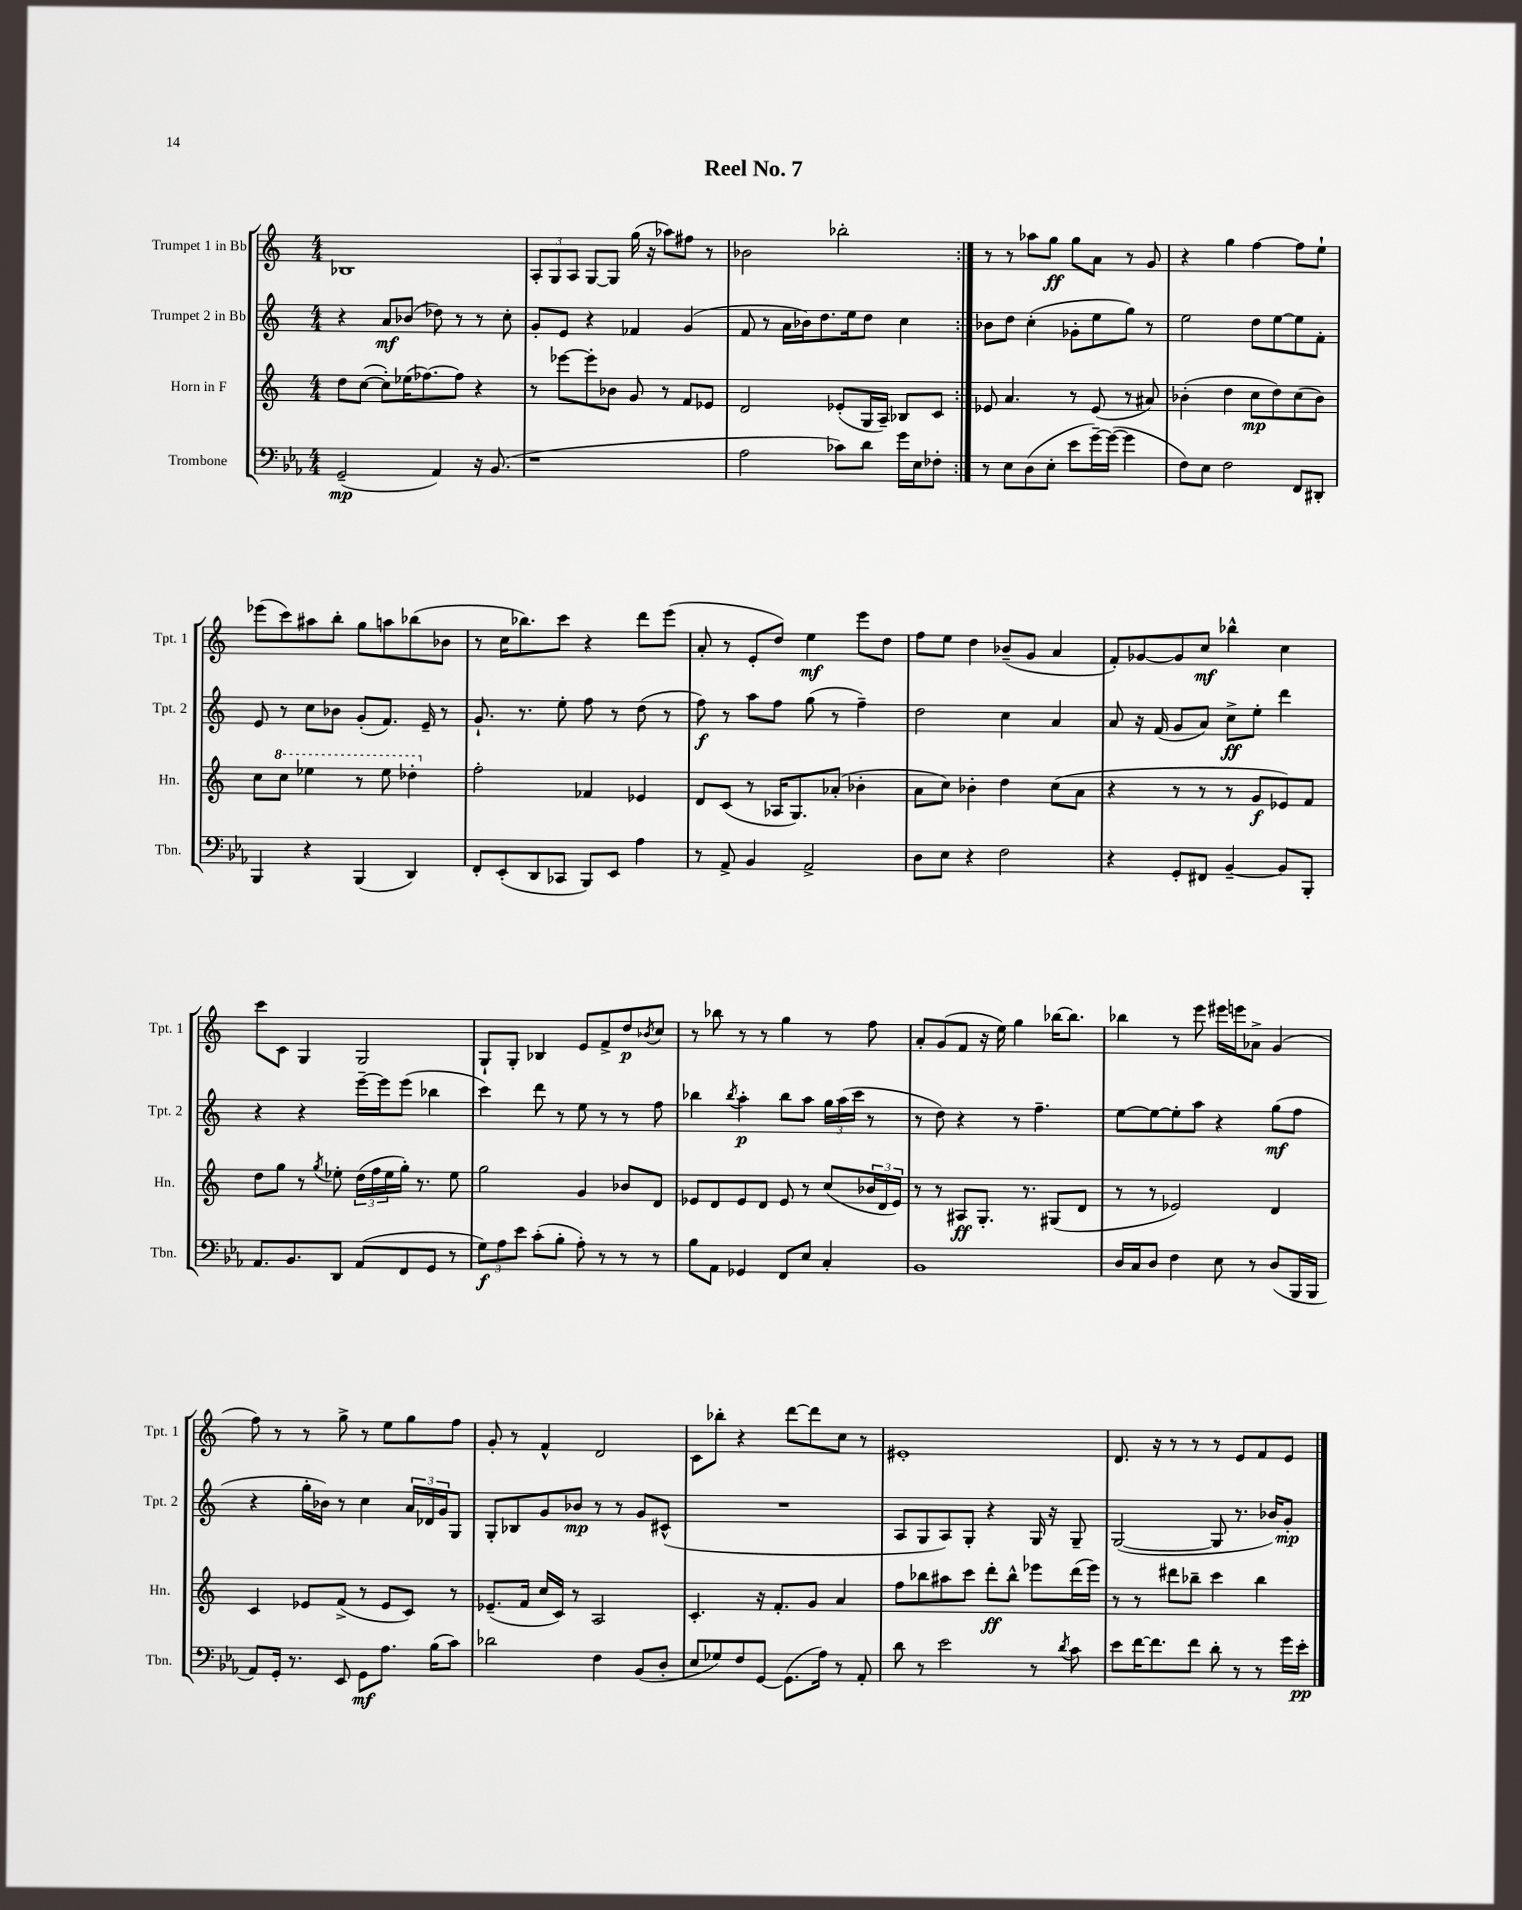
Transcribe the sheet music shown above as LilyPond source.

\header { title = "Reel No. 7" }
<<
\new StaffGroup <<
\new Staff = "s0" \with { instrumentName = "Trumpet 1 in Bb" shortInstrumentName = "Tpt. 1" } {
    \clef treble \key c \major \numericTimeSignature \time 4/4
    \repeat volta 2 { bes1 |
    \tuplet 3/2 { a8-. g8 a8 } g8~ g8 g''16( r16 aes''8) fis''8 r8 |
    bes'2 bes''2-. | }
    r8 r8 aes''8 g''8\ff g''8 a'8 r8 g'8 |
    r4 g''4 f''4~ f''8 e''8-! |
    ees'''8( c'''8) ais''8 b''8-. g''8 a''8 bes''8( bes'8 |
    r8 c''16 bes''8.) c'''8 r4 d'''8 e'''8( |
    a'8-. r8 e'8-. d''8) e''4\mf e'''8 d''8 |
    f''8 e''8 d''4 bes'8--( g'8 a'4 |
    f'8-.) ges'8~ ges'8 c''8\mf bes''4-^ c''4 |
    c'''8 c'8 g4 g2 |
    g8-! g8-. bes4 e'8 f'8-> d''8\p \acciaccatura { bes'8 } c''8 |
    r8 bes''8 r8 r8 g''4 r8 f''8 |
    a'8-. g'8( f'8 r16 e''16) g''4 bes''16~ bes''8. |
    bes''4 r8 e'''8 eis'''16 e'''16 aes'8-> g'4( |
    f''8) r8 r8 g''8-> r8 e''8 g''8 f''8 |
    g'8-. r8 f'4-^ d'2 |
    c'8 bes''8-. r4 d'''8~ d'''8 c''8 r8 |
    eis'1-. |
    d'8. r16 r8 r8 r8 e'8 f'8 e'8 \bar "|." |
}
\new Staff = "s1" \with { instrumentName = "Trumpet 2 in Bb" shortInstrumentName = "Tpt. 2" } {
    \clef treble \key c \major \numericTimeSignature \time 4/4
    \repeat volta 2 { r4 a'8\mf bes'8( des''8) r8 r8 c''8-. |
    g'8-. e'8 r4 fes'4 g'4( |
    f'8 r8 a'16 bes'16) d''8. e''16 d''8 c''4 | }
    bes'8 d''8 c''4-.( ges'8-. e''8 g''8) r8 |
    e''2 d''8 e''8~ e''8 f'8-. |
    e'8 r8 c''8 bes'8 g'8-.( f'8.) e'16-- r8 |
    g'8.-! r8. e''8-. f''8 r8 d''8( r8 |
    f''8\f) r8 a''8 f''8 g''8( r8 f''4--) |
    d''2 c''4 a'4 |
    a'8 r16 f'16( g'8 a'8) c''8->\ff e''8-. d'''4 |
    r4 r4 e'''16~-- e'''16 e'''8( bes''4 |
    c'''4) d'''8 r8 e''8 r8 r8 f''8 |
    bes''4 \acciaccatura { bes''8 } a''4-.\p bes''8 a''8 \tuplet 3/2 { g''16 a''16( c'''16 } r8 |
    r8 d''8) r4 r8 f''4.-- |
    e''8~ e''8~ e''8-. a''8 r4 g''8\mf( f''8 |
    r4 g''16-. bes'16) r8 c''4 \tuplet 3/2 { a'16 des'16 g'16 } g8 |
    g8-. bes8 g'8 bes'8\mp r8 r8 g'8 cis'8-^( |
    R1 |
    a8 g8 a8) g8-. r4 g16 r16 g8-- |
    g2~( g8 r8. bes'16) g'8-.\mp \bar "|." |
}
\new Staff = "s2" \with { instrumentName = "Horn in F" shortInstrumentName = "Hn." } {
    \clef treble \key c \major \numericTimeSignature \time 4/4
    \repeat volta 2 { d''8 c''8~( c''8-.) ees''16( fes''8.~) fes''8 r4 |
    r8 ees'''8~ ees'''8-. bes'8 g'8 r8 f'8 ees'8 |
    d'2 ees'8-.( g16 a16--) bes8 c'8 | }
    ees'8 a'4. r8 ees'8( r8 ais'8) |
    bes'4-.( d''4 c''8\mp d''8) c''8( bes'8) |
    c''8 \ottava #1 c'''8 ees'''4 r8 ees'''8 des'''4-. \ottava #0 |
    f''2-. fes'4 ees'4 |
    d'8 c'8( r8 aes16 g8.) aes'8-.( bes'4-. |
    a'8 c''8) bes'4-. d''4 c''8( a'8 |
    r4 r8 r8 r8 g'8\f ees'8) f'8 |
    d''8 g''8 r8 \acciaccatura { g''8 } ees''8-. \tuplet 3/2 { d''16( f''16 ees''16 } g''16-.) r8. ees''8 |
    g''2 g'4 bes'8 d'8 |
    ees'8 d'8 ees'8 d'8 ees'8 r8 c''8( \tuplet 3/2 { bes'16 d'16 ees'16) } |
    r8 r8 ais8\ff g8.-. r8. gis8( d'8 |
    r8 r8 ees'2) d'4 |
    c'4 ees'8 f'8->( r8 ees'8 c'8) r8 |
    ees'8.--( f'16 c''16 c'16) r8 a2 |
    c'4.-. r16 f'8.-. g'8 a'4 |
    f''8 bes''8 ais''8 c'''8 d'''8-.\ff bes''8-^ ees'''8 d'''16( ees'''16) |
    r8 r8 dis'''8 bes''8-- c'''4 bes''4 \bar "|." |
}
\new Staff = "s3" \with { instrumentName = "Trombone" shortInstrumentName = "Tbn." } {
    \clef bass \key ees \major \numericTimeSignature \time 4/4
    \repeat volta 2 { g,2--\mp( aes,4) r16 bes,8.( |
    r1 |
    aes2 ces'8) d'8 g'16 ees16 fes8-. | }
    r8 ees8 d8( ees8-. ees'8 g'16~--) g'16~( g'4 |
    f8) ees8 f2 f,8 dis,8-. |
    bes,,4 r4 bes,,4( d,4) |
    f,8-. ees,8-.( d,8 ces,8 bes,,8) ees,8 aes4 |
    r8 aes,8-> bes,4 aes,2-> |
    d8 ees8 r4 f2 |
    r4 g,8-. fis,8 bes,4~-- bes,8 bes,,8-. |
    aes,8. bes,8. d,8 aes,8( f,8 g,8 r8 |
    \tuplet 3/2 { g8\f) aes8 ees'8 } c'8-.( bes8-. aes8-.) r8 r8 r8 |
    bes8 aes,8 ges,4 f,8 ees8 c4-. |
    bes,1 |
    d16 c16 d8 f4 ees8 r8 d8( bes,,16 bes,,16 |
    aes,8) g,16-. r8. ees,8 g,8\mf aes8. bes16( c'8) |
    des'2 f4 bes,8( d8-. |
    ees8 ges8) f8 g,8~ g,8.( aes16) r8 aes,8-. |
    d'8 r8 ees'2 r8 \acciaccatura { d'8 } c'8 |
    ees'8 f'16~ f'8. f'8 d'8-. r8 r8 g'16 ees'16-.\pp \bar "|." |
}
>>
>>
\layout { \context { \Score \remove "Bar_number_engraver" } }
